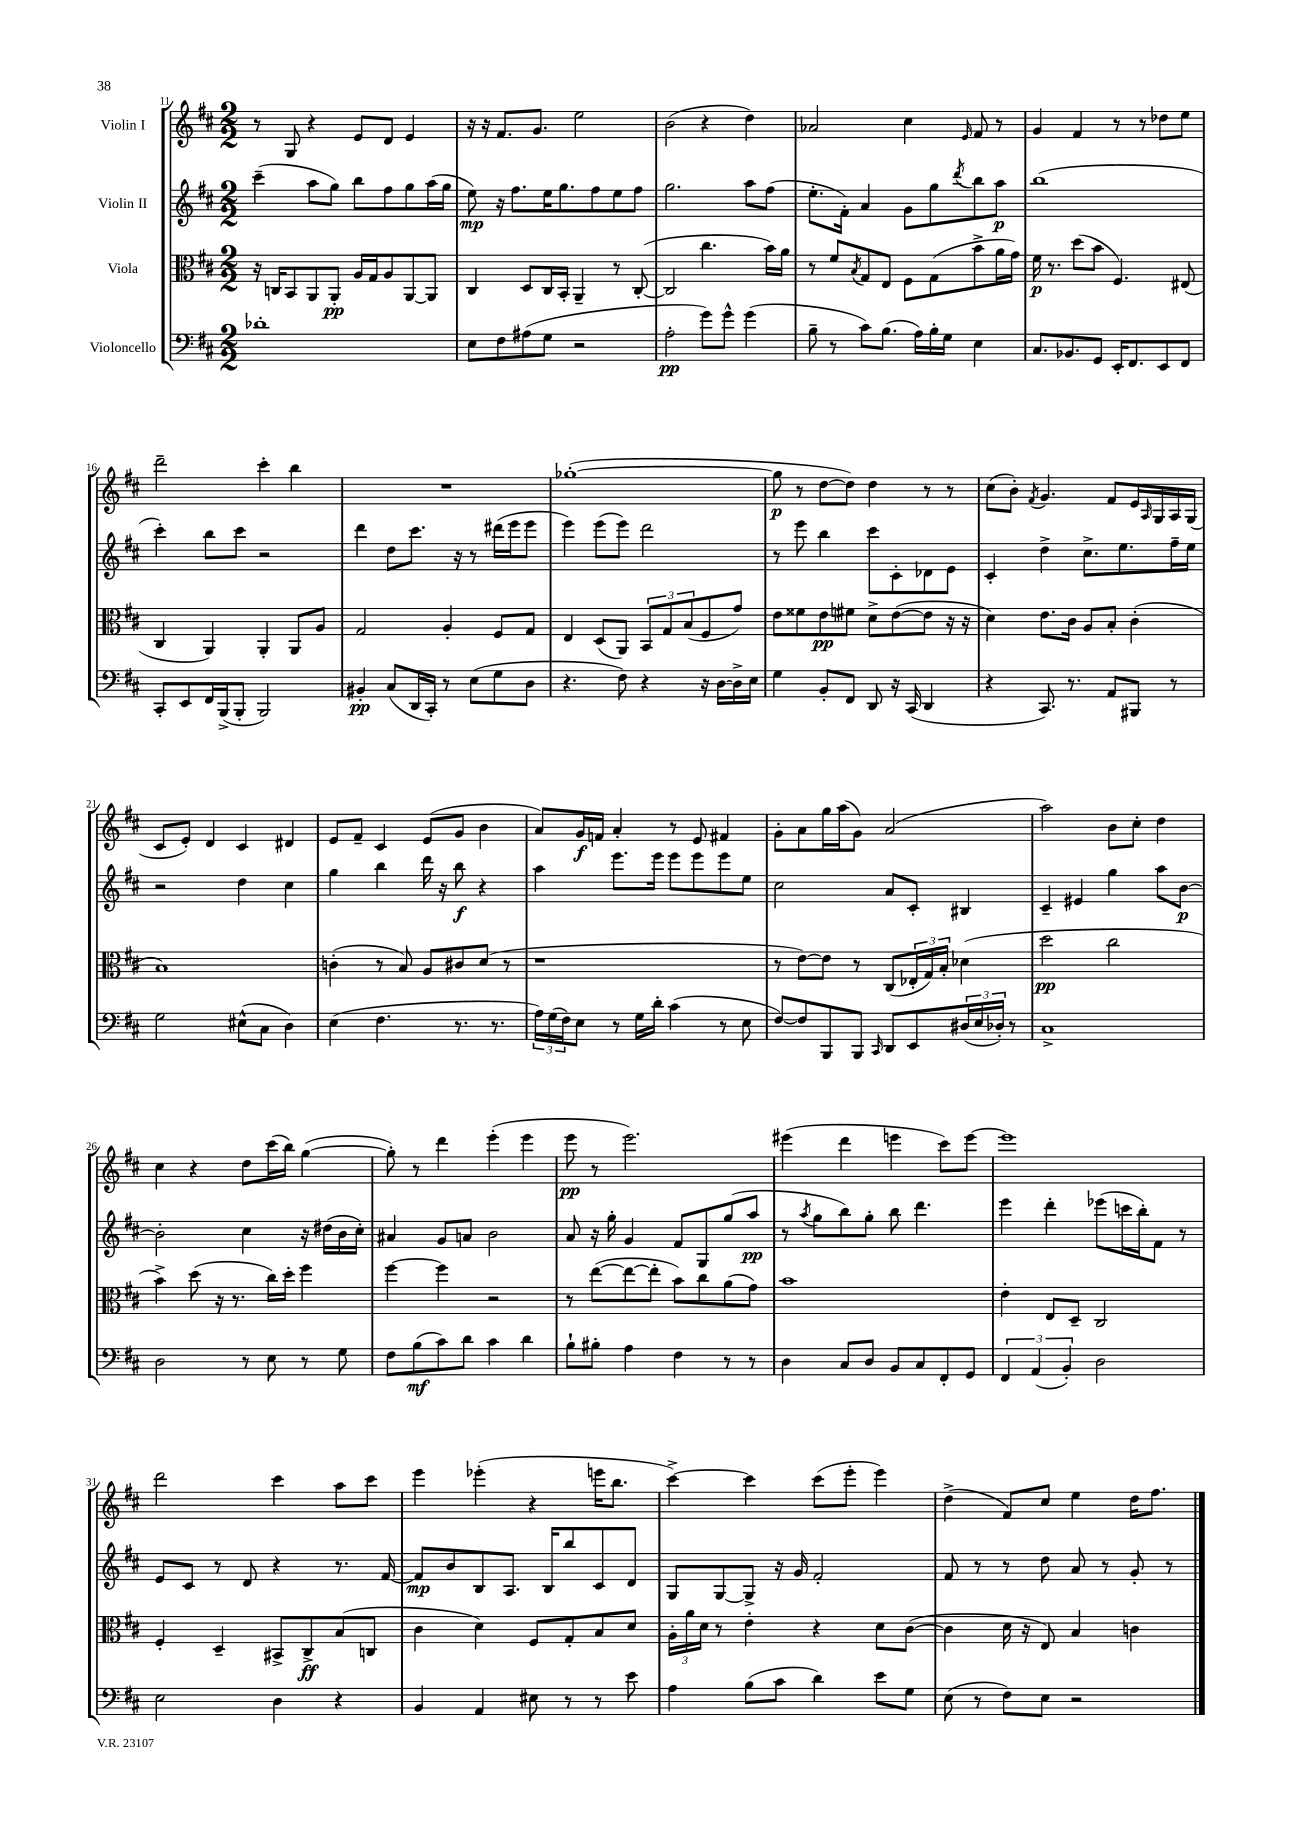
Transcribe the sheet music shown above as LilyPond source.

<<
\new StaffGroup <<
\new Staff = "s0" \with { instrumentName = "Violin I" } {
    \clef treble \key d \major \numericTimeSignature \time 2/2
    r8 g8 r4 e'8 d'8 e'4 |
    r16 r16 fis'8. g'8. e''2 |
    b'2( r4 d''4) |
    aes'2 cis''4 \grace { e'16 } fis'8 r8 |
    g'4 fis'4 r8 r8 des''8 e''8 |
    d'''2-- cis'''4-. b''4 |
    R1 |
    ges''1~-.( |
    ges''8\p r8 d''8~ d''8) d''4 r8 r8 |
    cis''8( b'8-.) \acciaccatura { fis'8 } g'4. fis'8 e'16 \grace { a16 } g16 a16 g16( |
    cis'8 e'8-.) d'4 cis'4 dis'4 |
    e'8 fis'8-- cis'4 e'8( g'8 b'4 |
    a'8) g'16\f f'16 a'4-. r8 e'8 fis'4 |
    g'8-. a'8 g''16 a''16( g'8) a'2( |
    a''2) b'8 cis''8-. d''4 |
    cis''4 r4 d''8 cis'''16( b''16) g''4~( |
    g''8-.) r8 d'''4 e'''4-.( e'''4 |
    e'''8\pp r8 e'''2.) |
    eis'''4( d'''4 e'''4 cis'''8) e'''8~ |
    e'''1 |
    d'''2 cis'''4 a''8 cis'''8 |
    e'''4 ees'''4-.( r4 e'''16 b''8. |
    cis'''4~->) cis'''4 cis'''8( e'''8-. e'''4) |
    d''4->( fis'8) cis''8 e''4 d''16 fis''8. \bar "|." |
}
\new Staff = "s1" \with { instrumentName = "Violin II" } {
    \clef treble \key d \major \numericTimeSignature \time 2/2
    cis'''4--( a''8 g''8) b''8 fis''8 g''8 a''16( g''16 |
    e''8\mp) r16 fis''8. e''16 g''8. fis''8 e''8 fis''8 |
    g''2. a''8 fis''8( |
    e''8.-. fis'16-.) a'4 g'8 g''8 \acciaccatura { d'''8 } b''8 a''8\p |
    b''1( |
    cis'''4-.) b''8 cis'''8 r2 |
    d'''4 d''8 cis'''8. r16 r8 dis'''16( e'''16 e'''8 |
    e'''4) e'''8( e'''8) d'''2 |
    r8 e'''8 b''4 cis'''8 cis'8-. des'8 e'8 |
    cis'4-. d''4-> cis''8.-> e''8. fis''16-- e''16 |
    r2 d''4 cis''4 |
    g''4 b''4 d'''16 r16 b''8\f r4 |
    a''4 e'''8. e'''16 e'''8 e'''8 e'''8 e''8 |
    cis''2 a'8 cis'8-. bis4 |
    cis'4-- eis'4 g''4 a''8 b'8~\p |
    b'2-. cis''4 r16 dis''16( b'16 cis''16-.) |
    ais'4 g'8 a'8 b'2 |
    a'8 r16 g''16-. g'4 fis'8 g8 g''8( a''8\pp |
    r8 \acciaccatura { a''8 } g''8 b''8) g''8-. b''8 d'''4. |
    e'''4 d'''4-. ees'''8( c'''16 b''16-.) fis'8 r8 |
    e'8 cis'8 r8 d'8 r4 r8. fis'16~ |
    fis'8\mp b'8 b8 a8. b16 b''8 cis'8 d'8 |
    g8 g8~ g8-> r16 g'16 fis'2-. |
    fis'8 r8 r8 d''8 a'8 r8 g'8-. r8 \bar "|." |
}
\new Staff = "s2" \with { instrumentName = "Viola" } {
    \clef alto \key d \major \numericTimeSignature \time 2/2
    r16 c16 b,8 a,8 a,8-.\pp a16 g16 a8 a,8~ a,8 |
    cis4 d8 cis16 b,16-. a,4-- r8 cis8~-.( |
    cis2 cis''4. b'16) a'16 |
    r8 fis'8 \acciaccatura { b8 } g8 e8 fis8 g8( b'8-> a'16 g'16) |
    fis'16\p r8. d''8( b'8 fis4.) eis8( |
    cis4 a,4) a,4-. a,8 a8 |
    g2 a4-. fis8 g8 |
    e4 d8( a,8) \tuplet 3/2 { b,8 g8 b8( } fis8 g'8) |
    e'8 fisis'8 e'8\pp fis'8 d'8-> e'8~( e'8 r16 r16 |
    d'4) e'8. cis'16 a8 b8-. cis'4-.( |
    b1) |
    c'4-.( r8 b8) a8 cis'8 d'8( r8 |
    r1 |
    r8 e'8~) e'8 r8 cis8( \tuplet 3/2 { ees16-. g16) b16-. } des'4( |
    d''2\pp cis''2 |
    b'4->) d''8( r16 r8. cis''16) d''16-. fis''4 |
    fis''4~ fis''4 r2 |
    r8 e''8~( e''8~ e''8-. b'8) cis''8 a'8( g'8) |
    b'1 |
    e'4-. e8 d8-- cis2 |
    fis4-. d4-- bis,8-> cis8->\ff b8( c8 |
    cis'4 d'4) fis8 g8-. b8 d'8 |
    \tuplet 3/2 { a16-. a'16 d'16 } r8 e'4-. r4 d'8 cis'8~( |
    cis'4 d'16 r16 e8) b4 c'4 \bar "|." |
}
\new Staff = "s3" \with { instrumentName = "Violoncello" } {
    \clef bass \key d \major \numericTimeSignature \time 2/2
    des'1-. |
    e8 fis8 ais8( g8 r2 |
    a2-.\pp g'8) g'8-^ g'4( |
    b8-- r8 cis'8) b8.( a16) b16-. g16 e4 |
    cis8. bes,8. g,8 e,16-. fis,8. e,8 fis,8 |
    cis,8-. e,8 fis,16 b,,16->( b,,8-. b,,2) |
    bis,4-.\pp cis8( d,16 cis,16-.) r8 e8( g8 d8 |
    r4. fis8) r4 r16 d16~ d16-> e16 |
    g4 b,8-. fis,8 d,8 r16 cis,16( d,4 |
    r4 cis,8.) r8. a,8 bis,,8 r8 |
    g2 eis8-^( cis8 d4) |
    e4( fis4. r8. r8. |
    \tuplet 3/2 { a16) g16( fis16) } e8 r8 g16 d'16-. cis'4( r8 e8 |
    fis8~) fis8 b,,8 b,,8 \grace { cis,16 } d,8 e,8 \tuplet 3/2 { dis16( e16 des16-.) } r8 |
    cis1-> |
    d2 r8 e8 r8 g8 |
    fis8 b8\mf( cis'8) d'8 cis'4 d'4 |
    b8-! bis8-. a4 fis4 r8 r8 |
    d4 cis8 d8 b,8 cis8 fis,8-. g,8 |
    \tuplet 3/2 { fis,4 a,4( b,4-.) } d2 |
    e2 d4 r4 |
    b,4 a,4 eis8 r8 r8 e'8 |
    a4 b8( cis'8 d'4) e'8 g8 |
    e8( r8 fis8) e8 r2 \bar "|." |
}
>>
>>
\layout { \context { \Score currentBarNumber = #11 } }
